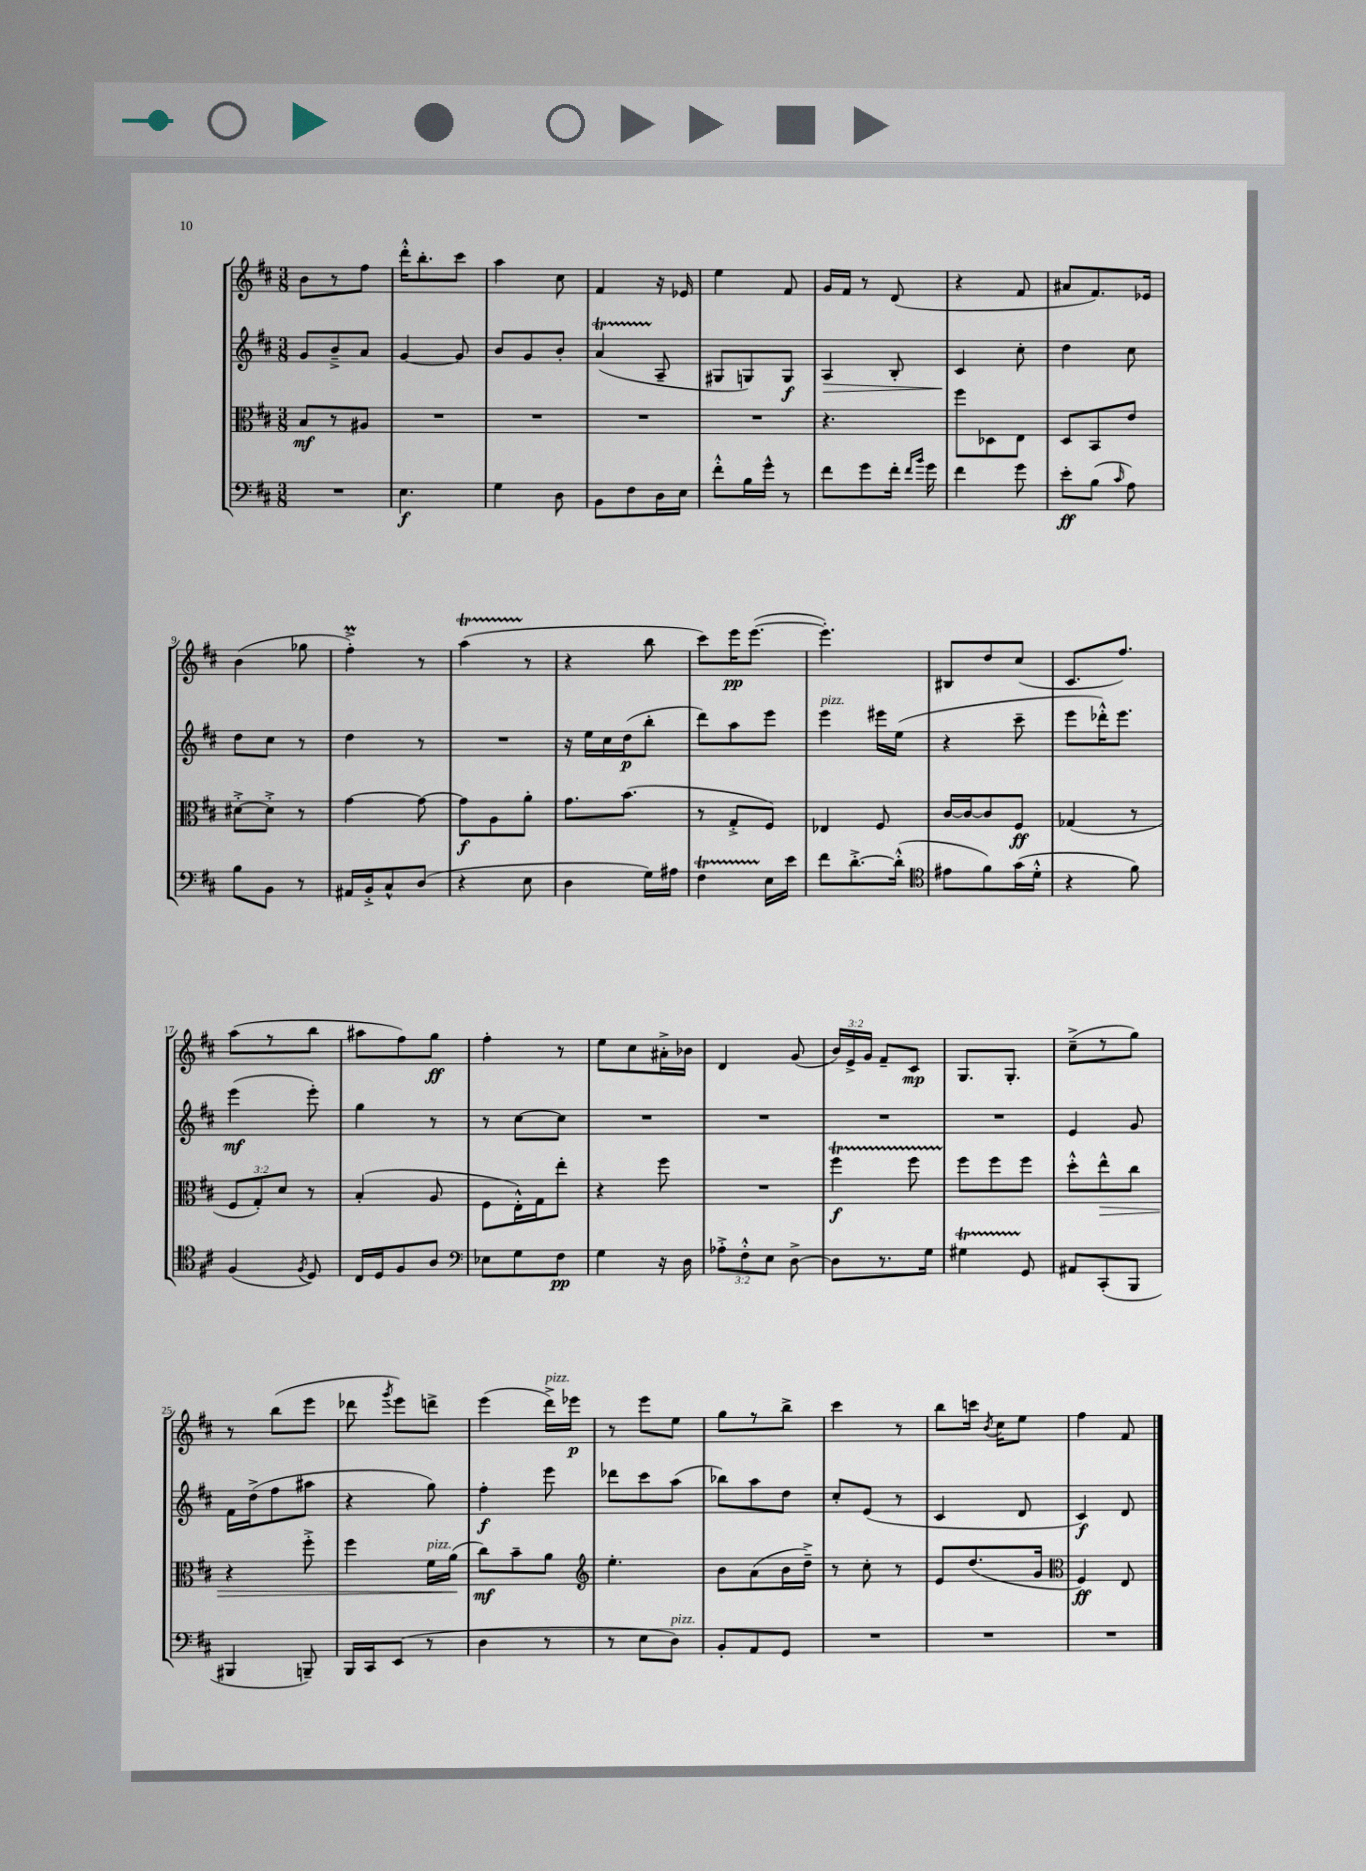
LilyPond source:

<<
\new StaffGroup <<
\new Staff = "s0" {
    \clef treble \key d \major \numericTimeSignature \time 3/8 \override Staff.TupletNumber.text = #tuplet-number::calc-fraction-text
    \autoBeamOff b'8[ r8 fis''8] |
    d'''16[-.-^ b''8.-. cis'''8] |
    a''4 cis''8 |
    fis'4 r16 ees'16 |
    e''4 fis'8 |
    g'16[ fis'16] r8 d'8( |
    r4 fis'8 |
    ais'8[ fis'8.) ees'16] |
    b'4( ges''8 |
    fis''4-.->\prall) r8 |
    a''4\startTrillSpan( r8\stopTrillSpan |
    r4 b''8 |
    cis'''8[) e'''16\pp e'''8.]~( |
    e'''4.-.) |
    bis8[ d''8 cis''8]( |
    cis'8.[ fis''8.]) |
    a''8[( r8 b''8] |
    ais''8[ fis''8) g''8]\ff |
    fis''4-. r8 |
    e''8[ cis''8 ais'16-.-> bes'16] |
    d'4 g'8( |
    \tuplet 3/2 { b'16[) e'16-> g'16] } fis'8[-- cis'8]\mp |
    g8.[ g8.]-. |
    cis''8[--->( r8 g''8]) |
    r8 b''8[( e'''8] |
    des'''8 \acciaccatura { g'''8 } e'''8[) d'''8]-> |
    e'''4( d'''16[->^\markup { \italic "pizz." }) ees'''16]\p |
    r8 e'''8[ e''8] |
    g''8[ r8 b''8]-> |
    cis'''4 r8 |
    b''8[ c'''16] \acciaccatura { b'8 } cis''16[ e''8] |
    fis''4 fis'8 \bar "|." |
}
\new Staff = "s1" {
    \clef treble \key d \major \numericTimeSignature \time 3/8
    \autoBeamOff g'8[ b'8---> a'8] |
    g'4~ g'8 |
    b'8[ g'8 b'8]-. |
    a'4\startTrillSpan( a8--\stopTrillSpan |
    gis8[ g8) g8]\f |
    a4\> b8-. |
    cis'4\! cis''8-. |
    d''4 cis''8 |
    d''8[ cis''8] r8 |
    d''4 r8 |
    R4. |
    r16 e''16[ cis''16 d''16\p( b''8]-. |
    d'''8[) a''8 e'''8] |
    e'''4^\markup { \italic "pizz." } eis'''16[ e''16]( |
    r4 cis'''8-- |
    e'''8[ des'''16-.-^) e'''8.] |
    e'''4\mf( e'''8-.) |
    g''4 r8 |
    r8 cis''8[~ cis''8] |
    R4. |
    R4. |
    R4. |
    R4. |
    e'4 g'8 |
    fis'16[ d''16->( fis''8 ais''8] |
    r4 g''8) |
    fis''4-.\f e'''8 |
    des'''8[ cis'''8 a''8]( |
    bes''8[) a''8 d''8] |
    cis''8[-. e'8]( r8 |
    cis'4 d'8 |
    cis'4\f) d'8 \bar "|." |
}
\new Staff = "s2" {
    \clef alto \key d \major \numericTimeSignature \time 3/8 \override Staff.TupletNumber.text = #tuplet-number::calc-fraction-text
    \autoBeamOff b8[\mf r8 ais8] |
    R4. |
    R4. |
    R4. |
    R4. |
    r4. |
    fis''8[ des8 e8] |
    d8[ b,8 e'8] |
    dis'8[~-.-> dis'8]-.-> r8 |
    g'4~ g'8~ |
    g'8[\f a8 a'8]-. |
    g'8.[ b'8.]( |
    r8 g8[-.-> fis8]) |
    ees4 fis8 |
    cis'16[~ cis'16~ cis'8 fis8]\ff |
    ges4( r8 |
    \tuplet 3/2 { fis8[ g8-.) d'8] } r8 |
    b4-.( a8 |
    fis8[ e16-.-^) g16 e''8]-. |
    r4 fis''8 |
    R4. |
    fis''4\startTrillSpan\f fis''8 |
    fis''8[\stopTrillSpan fis''8 fis''8] |
    d''8[-.-^ e''8-^\> cis''8] |
    r4 fis''8-.-> |
    fis''4 fis'16[^\markup { \italic "pizz." } a'16]\!( |
    cis''8[\mf) b'8-- a'8] |
    \clef treble e''4.-. |
    b'8[ a'8( b'16 d''16]--->) |
    r8 cis''8-. r8 |
    e'8[ d''8.( g'16] |
    \clef alto fis4\ff) e8 \bar "|." |
}
\new Staff = "s3" {
    \clef bass \key d \major \numericTimeSignature \time 3/8 \override Staff.TupletNumber.text = #tuplet-number::calc-fraction-text
    \autoBeamOff R4. |
    e4.\f |
    g4 d8 |
    b,8[ fis8 d16 e16] |
    fis'8[-.-^ b16 g'16]-^ r8 |
    fis'8[ g'8 fis'16]-. \grace { fis'16[ b'16] } g'16 |
    fis'4 g'8 |
    e'8[-.\ff b8]( \grace { cis'16 } a8) |
    b8[ b,8] r8 |
    ais,16[ b,16-.-> cis8-^ d8]( |
    r4 e8 |
    d4 g16[) ais16] |
    fis4\startTrillSpan e16[\stopTrillSpan e'16] |
    fis'8[ d'8.~-.-> d'16]-.-^( |
    \clef tenor eis'8[ fis'8) g'16( d'16]-.-^ |
    r4 fis'8) |
    fis4( \acciaccatura { fis8 } d8) |
    cis16[ d16 fis8 a8] |
    \clef bass ees8[ g8 fis8]\pp |
    g4 r16 d16 |
    \tuplet 3/2 { aes8[-.-> fis8-.-^ e8] } d8~-> |
    d8[ r8. g16] |
    gis4\startTrillSpan g,8\stopTrillSpan |
    ais,8[ cis,8-.( b,,8] |
    bis,,4 b,,8--) |
    b,,16[ cis,16 e,8]( r8 |
    d4 r8 |
    r8 e8[ d8]^\markup { \italic "pizz." }) |
    b,8[-. a,8 g,8] |
    R4. |
    R4. |
    R4. \bar "|." |
}
>>
>>
